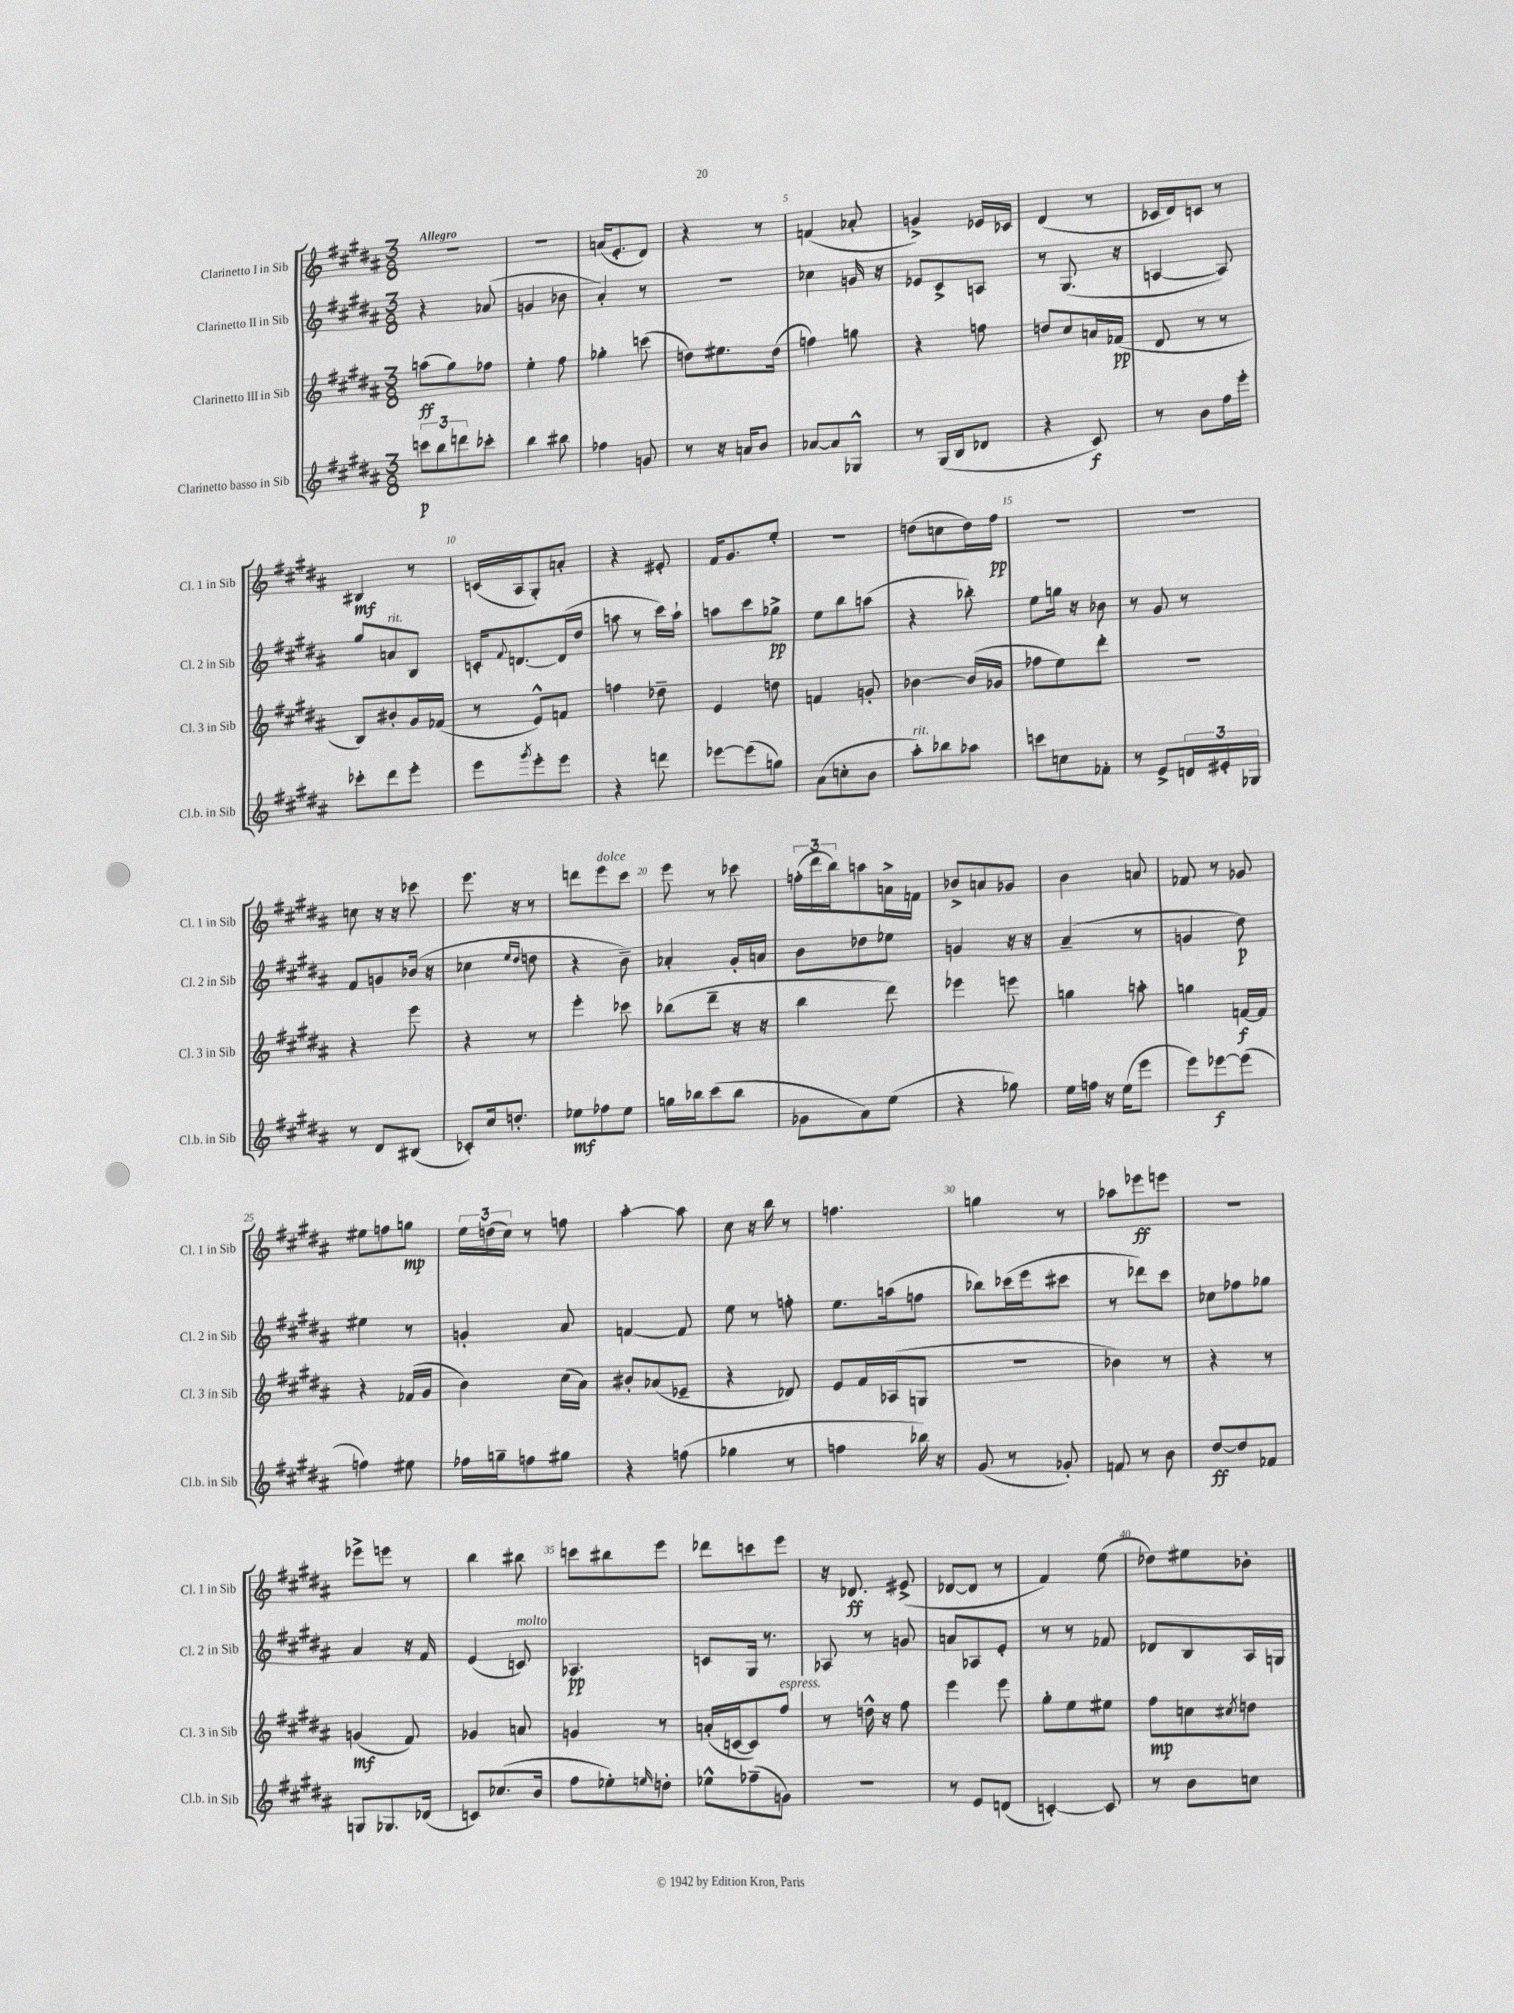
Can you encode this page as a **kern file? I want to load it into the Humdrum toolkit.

**kern	**kern	**kern	**kern
*staff4	*staff3	*staff2	*staff1
*clefG2	*clefG2	*clefG2	*clefG2
*k[f#c#g#d#a#]	*k[f#c#g#d#a#]	*k[f#c#g#d#a#]	*k[f#c#g#d#a#]
*M3/8	*M3/8	*M3/8	*M3/8
12ccc	(8aa	4r	4.r
12bb	.	.	.
.	8gg#)	.	.
12ddd	.	.	.
8ccc-'	8ff-	(8a-	.
=	=	=	=
4bb	4ee'	4g	4.r
8bb#	8ff#	8b-	.
=	=	=	=
4ff-	4gg-'	4a#')	(16a
.	.	.	8.e'
8g	(8ccc	8r	8d#)
=	=	=	=
8r	8dd)	4.r	4r
16r	8.ee#	.	.
16a	.	.	.
8b	.	.	8r
.	(16dd	.	.
=	=	=	=
[8a-	4ff)	4cc-	(4f
8a-]	.	.	.
8G-^^	8gg	16g	8a-'
.	.	16r	.
=	=	=	=
8r	4r	8e-	4g^)
(16G#	.	8c#^	.
16B	.	.	.
8d-	8ff	8A	16e-
.	.	.	16c-
=	=	=	=
4r	8dd	8r	(4d#
.	8cc#	(8.G#	.
8c#)	16a	.	8r
.	(16f-	16r	.
=	=	=	=
8r	8d#	[4A	16c-
.	.	.	16d#)
8b	8r	.	8c
16ff#	8r	8A])	8r
16eee'	.	.	.
=	=	=	=
8ccc-'	8B)	8gg#	4B#
8ddd#	8b#'	8a	.
8eee'	16g#	8B	8r
.	(16f-	.	.
=	=	=	=
8eee	8r	16c'	(16c
.	.	8qqf#	.
.	.	[8.d	16A#
8qggg#	.	.	.
8eee'	8e^^)	.	8G#')
8eee	8f	(16d]	8a'
.	.	16dd#	.
=	=	=	=
4r	4ff	8aa	4r
.	.	8r	.
8ddd	8dd-~	16ccc#)	8e#'
.	.	16aa`	.
=	=	=	=
[8eee-	4e	8aa	16f#
.	.	.	8.g#
(8eee-]	.	8ccc#	.
8gg)	8dd	8gg-^	8ee'
=	=	=	=
(8a#	4f	8ee	4.r
8cc'	.	8bb	.
8b	8g'	(8aa	.
=	=	=	=
8aa#')	[4b-	4r	(8dd
8bb-	.	.	8cc
8aa-	(16b-]	8bb-')	16dd)
.	16g-	.	16ff#
=	=	=	=
8ccc	8ff-	8ee	4.r
8cc	8ee)	16gg	.
.	.	16r	.
8f-'	8ddd#'	8b-	.
=	=	=	=
8r	4.r	8r	4.r
8e^	.	8g#	.
24d	.	8r	.
24e#'	.	.	.
24G-	.	.	.
=	=	=	=
8r	4r	8f#	8cc
8d#	.	8g	16r
.	.	.	16r
(8B#	8eee	(16b-	8ccc-
.	.	16r	.
=	=	=	=
8c-')	4r	4cc-	8.eee
16cc#	.	.	.
8.dd'	.	.	16r
.	.	16qqee	.
.	.	16qqdd#	.
.	8r	8dd	8r
=	=	=	=
8ee-	4eee'	4r	8ddd
8ff-	.	.	8eee
8ee-	8ccc-	8b~)	8ccc#
=	=	=	=
16gg	(8bb-	4a-'	8eee
16bb-	.	.	.
(8ccc#	8ddd#~	.	8r
8bb-	16r	16g#'	8ccc-
.	16r	16a	.
=	=	=	=
8g-	4bb	8b	(24ff'
.	.	.	24ddd#
.	.	.	24bb)
8a#)	.	8dd-	8aa
(8ee	8ddd#)	8ee-	16a^
.	.	.	16f
=	=	=	=
4r	4eee-	4g	8b-^
.	.	.	8a
8gg-)	8eee	16r	8g-
.	.	16r	.
=	=	=	=
16ee	4gg	(4a#~	4b
16ff	.	.	.
16r	.	.	.
(16ee	.	.	.
8eee	8aa'	8r	8a
=	=	=	=
8eee)	4gg	4g	8f-
[8eee-	.	.	8r
(8eee-]	[16f	8dd#)	8g-
.	16f]	.	.
=	=	=	=
4ff)	4r	4ee#	8ee#
.	.	.	8ff
8ee#	(16f-	8r	8gg
.	16g#	.	.
=	=	=	=
16ff-	4b)	4g'	24ee
.	.	.	(24dd
16gg~	.	.	.
.	.	.	24cc#)
8ff	.	.	8r
8gg#	(16cc#	8a#	8ff
.	16a#)	.	.
=	=	=	=
4r	8b#'	[4f	[4aa#'
.	(8a-	.	.
(8ff	8e-~	8f]	8aa#]
=	=	=	=
4gg-	4r	8ee	8cc#
.	.	8r	16r
.	.	.	16bb
8r	8d-)	8ff'	8r
=	=	=	=
4ff	8e	8.ee	4.ff
.	16f#	.	.
.	(16A-	(16aa	.
16bb-)	8G	8ff	.
16r	.	.	.
=	=	=	=
(8g#	4.r	8bb-)	4gg
8r	.	(16ccc-	.
.	.	16eee	.
8g-')	.	8ccc#	8r
=	=	=	=
8f	4b-)	8r	8aa-
8r	.	8ddd-)	8eee-
8b	8r	8ccc#	8eee
=	=	=	=
[8dd#	4r	8cc-	4.r
8dd#]	.	8ff-	.
8f-	8r	8gg-	.
=	=	=	=
8G	(4g	4a#	8eee-^
8.G-	.	.	8eee
.	8f#)	16r	8r
(16d-	.	16f#	.
=	=	=	=
8c)	4g-	(4e	4bb
(8.cc-	.	.	.
.	8a	8c)	8bb#
16b	.	.	.
=	=	=	=
8ff#	4g	4.A-	8ccc
8ee-')	.	.	8bb#
16qqee	.	.	.
8dd'	8r	.	8eee
=	=	=	=
8ee-^^	(16a'	8c	8ddd-
.	[16c	.	.
(8ff-~	8c])	16G#	8ccc
.	.	8.r	.
8g)	8ff#	.	8eee
=	=	=	=
4.r	8r	8A-	16r
.	.	.	8.d-
.	16dd^^	8r	.
.	16r	.	.
.	8ff#	8g	(8e#^
=	=	=	=
8r	4eee	8a	[8d-
8e	.	8A-	8d-]
(8d	8eee	8e'	8r
=	=	=	=
[4c')	8gg#'	8r	4f#)
.	8ee	8r	.
8c]	8ee#	8f-	(8ee
=	=	=	=
8r	8ff#	8d-	8dd-)
8b	8cc	8B	8ee#
.	8qcc#	.	.
8cc	8dd	16A#	8b-'
.	.	16G	.
==	==	==	==
*-	*-	*-	*-
